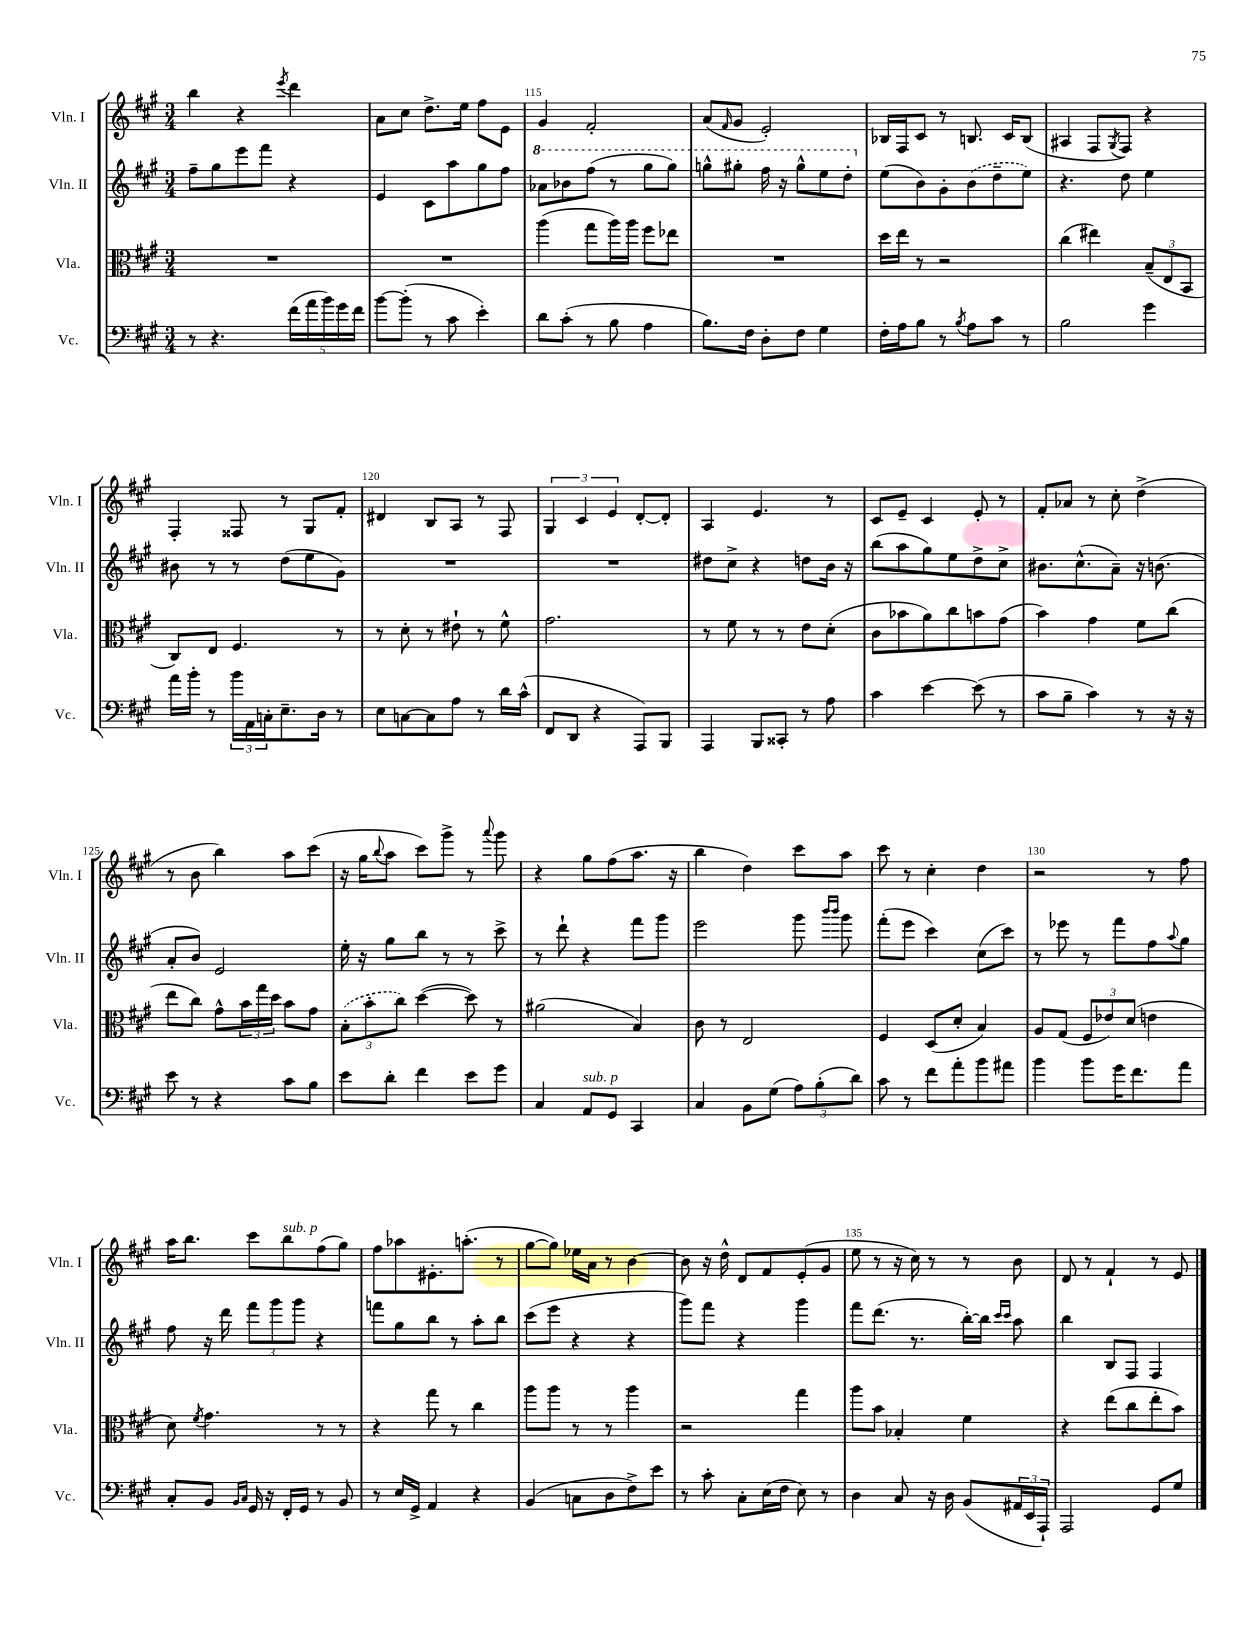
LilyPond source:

<<
\new StaffGroup <<
\new Staff = "s0" \with { instrumentName = "Vln. I" shortInstrumentName = "Vln. I" } {
    \clef treble \key a \major \numericTimeSignature \time 3/4
    b''4 r4 \acciaccatura { e'''8 } d'''4 |
    a'8 cis''8 d''8.-> e''16 fis''8 e'8 |
    gis'4 fis'2-. |
    a'8( \grace { fis'16 } gis'8 e'2-.) |
    bes16 fis16 cis'8 r8 b8. cis'16 b8( |
    ais4 fis8 \acciaccatura { gis8 } fis8) r4 |
    fis4-. fisis8 r8 gis8 fis'8-. |
    dis'4 b8 a8 r8 fis8 |
    \tuplet 3/2 { gis4 cis'4 e'4 } d'8~-. d'8-. |
    a4 e'4. r8 |
    cis'8 e'8-- cis'4 e'8-. r8 |
    fis'8-. aes'8 r8 cis''8-. d''4->( |
    r8 b'8 b''4) a''8 cis'''8( |
    r16 gis''16 \appoggiatura { b''8 } a''8 cis'''8) gis'''8-> r8 \appoggiatura { a'''8 } gis'''8 |
    r4 gis''8 fis''8( a''8. r16 |
    b''4 d''4) cis'''8 a''8 |
    cis'''8 r8 cis''4-. d''4 |
    r2 r8 fis''8 |
    a''16 b''8. cis'''8 b''8^\markup { \italic "sub. p" } fis''8( gis''8) |
    fis''8 aes''8 eis'8.-. a''8.-.( r8 |
    gis''8~ gis''8) ees''16 a'16 r8 b'4~ |
    b'8 r16 d''16-^ d'8 fis'8 e'8-.( gis'8 |
    e''8 r8 r16 cis''16) r8 r8 b'8 |
    d'8 r8 fis'4-! r8 e'8 \bar "|." |
}
\new Staff = "s1" \with { instrumentName = "Vln. II" shortInstrumentName = "Vln. II" } {
    \clef treble \key a \major \numericTimeSignature \time 3/4
    fis''8-- gis''8 e'''8 fis'''8 r4 |
    e'4 cis'8 a''8 gis''8 fis''8 |
    \ottava #1 aes''8 bes''8 fis'''8( r8 gis'''8 gis'''8) |
    g'''8-^ gis'''8-. fis'''16 r16 gis'''8-^ e'''8 d'''8-. \ottava #0 |
    e''8( b'8) gis'8-. \once \slurDashed b'8( d''8-- e''8) |
    r4. d''8 e''4 |
    bis'8 r8 r8 d''8( e''8 gis'8) |
    R2. |
    R2. |
    dis''8 cis''8-> r4 d''8 b'16 r16 |
    b''8( a''8 gis''8) e''8 d''8-> cis''8-> |
    bis'8. cis''8.-^( a'8--) r16 b'8.( |
    a'8-. b'8) e'2 |
    e''16-. r16 gis''8 b''8 r8 r8 cis'''8-> |
    r8 d'''8-! r4 fis'''8 gis'''8 |
    e'''2 gis'''8 \grace { b'''16 b'''16 } gis'''8 |
    fis'''8-.( e'''8 cis'''4) cis''8( cis'''8) |
    r8 ees'''8 r8 fis'''8 fis''8 \appoggiatura { a''8 } gis''8 |
    fis''8 r16 d'''16 \tuplet 3/2 { fis'''8 gis'''8 gis'''8 } r4 |
    f'''8 gis''8 b''8 r8 a''8-. b''8 |
    cis'''8( e'''8 r4 r4 |
    gis'''8) fis'''8 r4 gis'''4 |
    fis'''8 d'''8.( r8. b''16~-.) b''16 \grace { cis'''16 cis'''16 } a''8 |
    b''4 b8 fis8 fis4 \bar "|." |
}
\new Staff = "s2" \with { instrumentName = "Vla." shortInstrumentName = "Vla." } {
    \clef alto \key a \major \numericTimeSignature \time 3/4
    R2. |
    R2. |
    a''4( gis''8 a''16) a''16 fis''8 ees''8 |
    R2. |
    d''16 e''16 r8 r2 |
    cis''4( eis''4) \tuplet 3/2 { b8--( e8 b,8 } |
    cis8) e8 fis4. r8 |
    r8 d'8-. r8 eis'8-! r8 fis'8-^ |
    gis'2. |
    r8 fis'8 r8 r8 e'8 d'8-.( |
    cis'8 bes'8 a'8) cis''8 b'8 gis'8( |
    b'4) gis'4 fis'8 cis''8( |
    e''8 cis''8) gis'8-^ \tuplet 3/2 { b'16 gis''16 d''16 } b'8 gis'8 |
    \tuplet 3/2 { \once \slurDashed b8-.( b'8-. cis''8) } d''4~( d''8) r8 |
    ais'2( b4) |
    cis'8 r8 e2 |
    fis4 d8( d'8-. b4) |
    a8 gis8( \tuplet 3/2 { fis8 ees'8) d'8( } e'4 |
    d'8) \acciaccatura { fis'8 } gis'4. r8 r8 |
    r4 gis''8 r8 cis''4 |
    a''8 a''8 r8 r8 a''4 |
    r2 gis''4 |
    a''8 b'8 bes4-. fis'4 |
    r4 e''8( cis''8 e''8-. b'8) \bar "|." |
}
\new Staff = "s3" \with { instrumentName = "Vc." shortInstrumentName = "Vc." } {
    \clef bass \key a \major \numericTimeSignature \time 3/4
    r8 r4. \tuplet 5/4 { fis'16( a'16 b'16) gis'16 fis'16 } |
    b'8~ b'8-.( r8 cis'8 e'4-.) |
    d'8 cis'8-.( r8 b8 a4 |
    b8.) fis16 d8-. fis8 gis4 |
    fis16-. a16 b8 r8 \acciaccatura { b8 } a8 cis'8 r8 |
    b2 gis'4 |
    a'16 b'16-. r8 \tuplet 3/2 { b'16 a,16 c16-. } e8.-- d16 r8 |
    e8 c8~ c8 a8 r8 d'16 cis'16-^( |
    fis,8 d,8 r4 a,,8) b,,8 |
    a,,4 b,,8 cisis,8-. r8 a8 |
    cis'4 e'4~ e'8( r8 |
    cis'8 b8-- cis'4) r8 r16 r16 |
    e'8 r8 r4 cis'8 b8 |
    e'8 d'8-. fis'4 e'8 gis'8 |
    cis4 a,8^\markup { \italic "sub. p" } gis,8 cis,4 |
    cis4 b,8 gis8( \tuplet 3/2 { a8) b8-.( d'8) } |
    cis'8 r8 fis'8 a'8-. b'8 ais'8 |
    b'4 b'8 gis'16 fis'8. a'8 |
    cis8-. b,8 \grace { b,16 cis16 } gis,16 r16 fis,16-. gis,16 r8 b,8 |
    r8 e16 gis,16-> a,4 r4 |
    b,4( c8 d8 fis8->) e'8 |
    r8 cis'8-. cis8-. e16( fis16 e8) r8 |
    d4 cis8 r16 d16 b,8( \tuplet 3/2 { ais,16 e,16 a,,16-!) } |
    a,,2 gis,8 gis8 \bar "|." |
}
>>
>>
\layout { \context { \Score currentBarNumber = #113 \override BarNumber.break-visibility = ##(#f #t #t) barNumberVisibility = #(every-nth-bar-number-visible 5) } }
